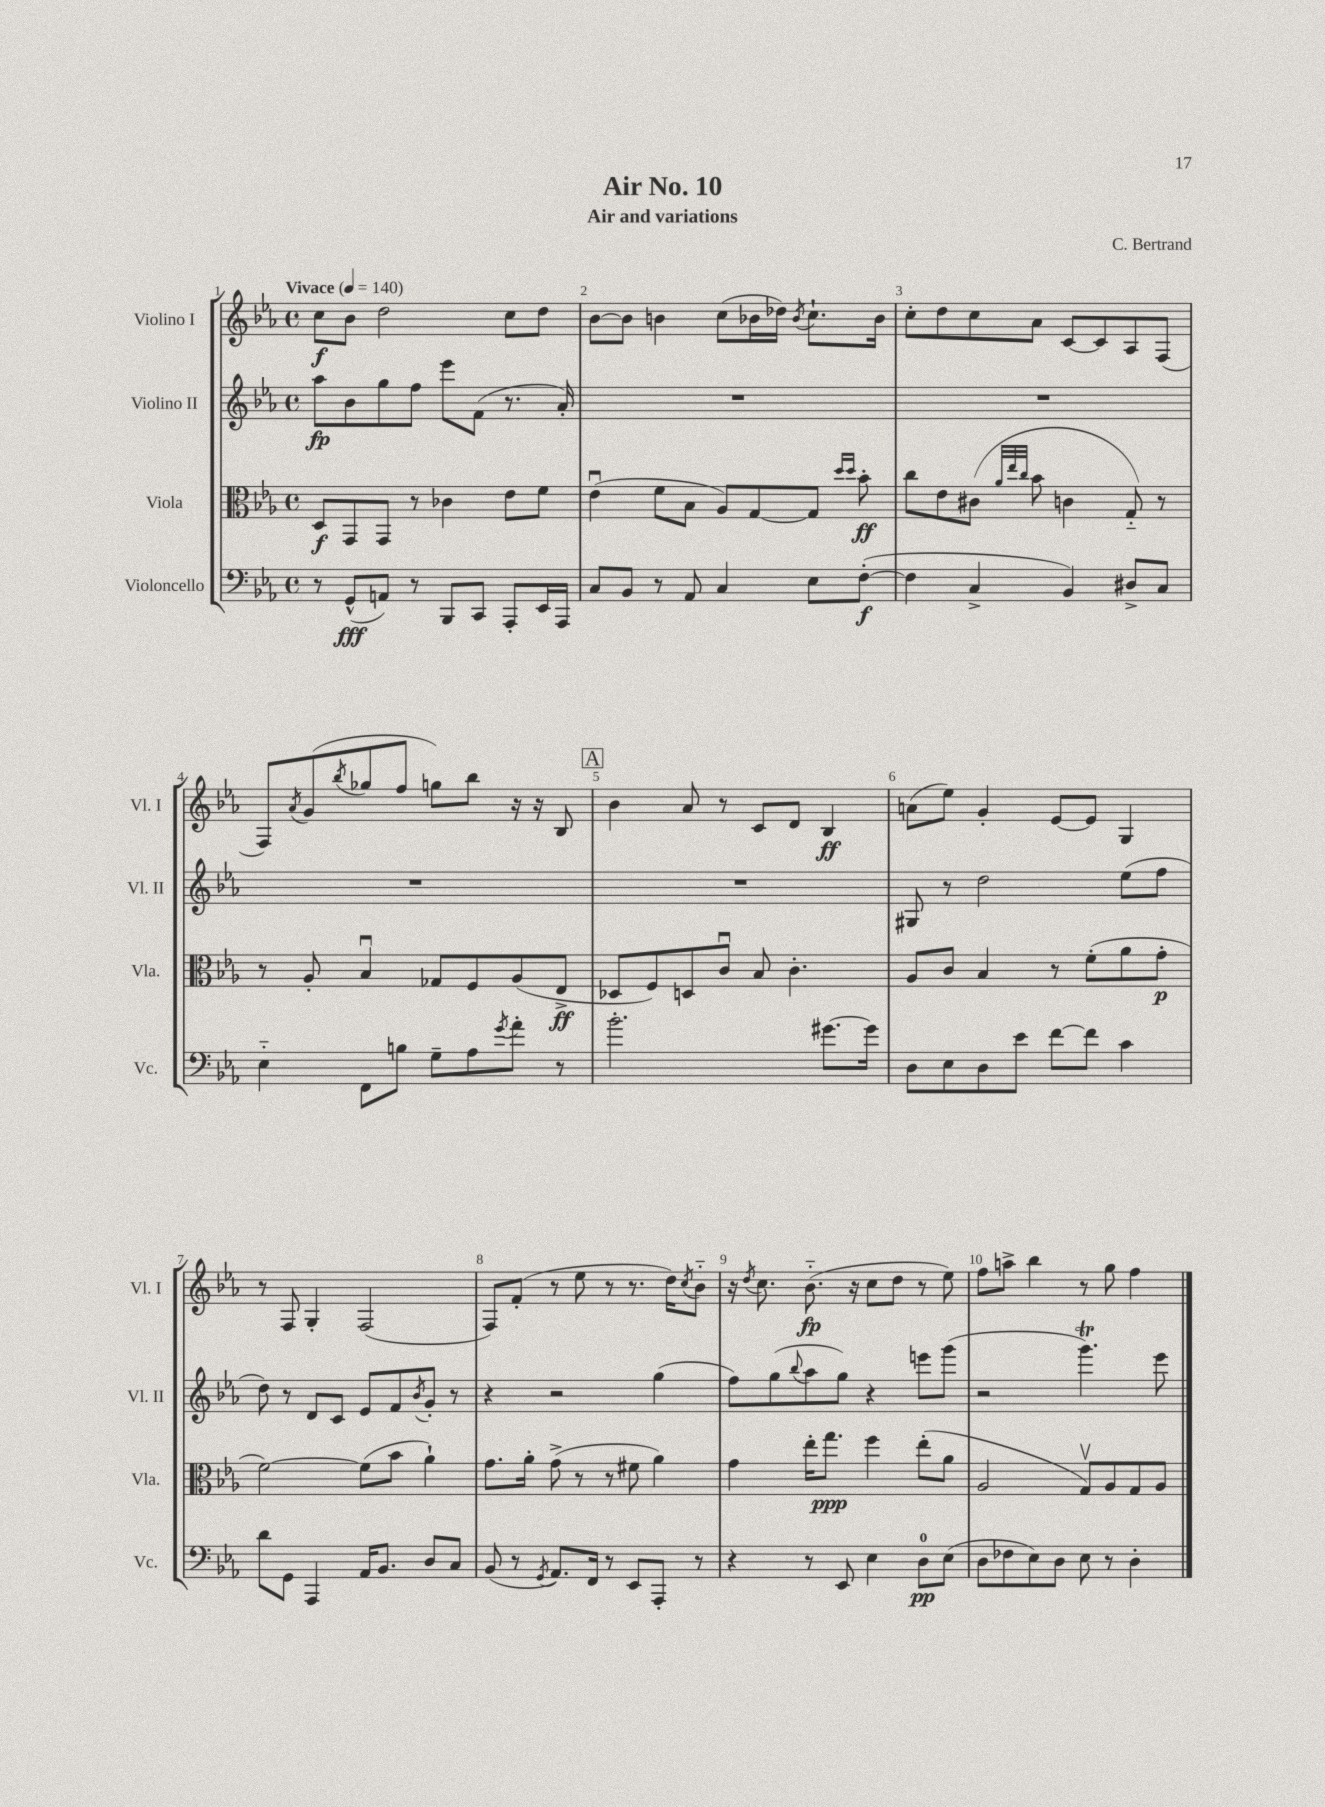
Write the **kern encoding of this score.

**kern	**dynam	**kern	**dynam	**kern	**dynam	**kern	**dynam
*part4	*part4	*part3	*part3	*part2	*part2	*part1	*part1
*staff4	*staff4	*staff3	*staff3	*staff2	*staff2	*staff1	*staff1
*I"Violoncello	*	*I"Viola	*	*I"Violino II	*	*I"Violino I	*
*I'Vc.	*	*I'Vla.	*	*I'Vl. II	*	*I'Vl. I	*
*clefF4	*	*clefC3	*	*clefG2	*	*clefG2	*
*k[b-e-a-]	*	*k[b-e-a-]	*	*k[b-e-a-]	*	*k[b-e-a-]	*
*M4/4	*	*M4/4	*	*M4/4	*	*M4/4	*
*met(c)	*	*met(c)	*	*met(c)	*	*met(c)	*
*MM140	*	*MM140	*	*MM140	*	*MM140	*
=1	=1	=1	=1	=1	=1	=1	=1
!	!	!	!	!	!	!LO:TX:a:B:t=Vivace	!
8r	.	8D/L	f	8aa-\L	fp	8cc\L	f
(8GG^^/L	fff	8GG/	.	8b-\	.	8b-\J	.
8AAn/J)	.	8GG/J	.	8gg\	.	2dd\	.
8r	.	8r	.	8ff\J	.	.	.
8BBB-/L	.	4c-X\	.	8eee-\L	.	.	.
8CC/J	.	.	.	(8f\J	.	.	.
8AAA-'/L	.	8e-\L	.	8.r	.	8cc\L	.
16EE-/L	.	8f\J	.	.	.	8dd\J	.
16AAA-/JJ	.	.	.	16a-'/)	.	.	.
=2	=2	=2	=2	=2	=2	=2	=2
8C/L	.	(4e-u\	.	1r	.	[8b-\L	.
8BB-/J	.	.	.	.	.	8b-\J]	.
8r	.	8f\L	.	.	.	4bn\	.
8AA-/	.	8B-\J	.	.	.	.	.
4C/	.	8A-/L)	.	.	.	(8cc\L	.
.	.	[8G/	.	.	.	16b-X\L	.
.	.	.	.	.	.	16dd-X\JJ)	.
.	.	.	.	.	.	8qb-/	.
8E-\L	.	8G/J]	.	.	.	8.cc`\L	.
.	.	16qqdd/LL	.	.	.	.	.
.	.	16qqdd/JJ	.	.	.	.	.
([8F'\J	f	8b-'\	ff	.	.	.	.
.	.	.	.	.	.	16b-\Jk	.
=3	=3	=3	=3	=3	=3	=3	=3
4F\]	.	8cc\L	.	1r	.	8cc'\L	.
.	.	8e-\	.	.	.	8dd\	.
4C^/	.	(8c#X\J	.	.	.	8cc\	.
.	.	32qqa-/LLL	.	.	.	.	.
.	.	32qqee-/	.	.	.	.	.
.	.	32qqcc/JJJ	.	.	.	.	.
.	.	8b-\	.	.	.	8a-\J	.
4BB-/)	.	4cn\	.	.	.	[8c/L	.
.	.	.	.	.	.	8c/]	.
8D#X^/L	.	8G/)	.	.	.	8A-/	.
8C/J	.	8r	.	.	.	(8F/J	.
!!LO:LB:g=z
=4	=4	=4	=4	=4	=4	=4	=4
4E-\	.	8r	.	1r	.	8F/L)	.
.	.	.	.	.	.	8qa-/	.
.	.	8A-'/	.	.	.	(8g/	.
.	.	.	.	.	.	8qbb-/	.
8FF\L	.	4B-u/	.	.	.	8gg-X/	.
8Bn\J	.	.	.	.	.	8ff/J	.
8G~\L	.	8G-X/L	.	.	.	8ggn\L)	.
8A-\	.	8F/	.	.	.	8bb-\J	.
8qg/	.	.	.	.	.	.	.
8a-'\J	.	(8A-/	.	.	.	16r	.
.	.	.	.	.	.	16r	.
8r	.	8E-^/J	ff	.	.	8B-/	.
!!LO:REH:place=s1:t=A
=5	=5	=5	=5	=5	=5	=5	=5
2.b-'\	.	8D-X/L	.	1r	.	4b-\	.
.	.	8F/)	.	.	.	.	.
.	.	8Dn/	.	.	.	8a-/	.
.	.	8cu/J	.	.	.	8r	.
.	.	8B-/	.	.	.	8c/L	.
.	.	4.c'\	.	.	.	8d/J	.
[8.g#X\L	.	.	.	.	.	4B-/	ff
16g#\Jk]	.	.	.	.	.	.	.
=6	=6	=6	=6	=6	=6	=6	=6
8D\L	.	8A-/L	.	8G#X/	.	(8an\L	.
8E-\	.	8c/J	.	8r	.	8ee-\J)	.
8D\	.	4B-/	.	2dd\	.	4g'/	.
8e-\J	.	.	.	.	.	.	.
[8f\L	.	8r	.	.	.	[8e-/L	.
8f\J]	.	(8f'\L	.	.	.	8e-/J]	.
4c\	.	8a-\	.	(8ee-\L	.	4G/	.
.	.	8g'\J	p	8ff\J	.	.	.
!!LO:LB:g=z
=7	=7	=7	=7	=7	=7	=7	=7
8d\L	.	[2f\)	.	8dd\)	.	8r	.
8GG\J	.	.	.	8r	.	8F/	.
4AAA-/	.	.	.	8d/L	.	4G'/	.
.	.	.	.	8c/J	.	.	.
16AA-/KL	.	(8f\L]	.	8e-/L	.	(2F/	.
8.BB-/J	.	.	.	.	.	.	.
.	.	8b-\J	.	8f/	.	.	.
.	.	.	.	8qb-/	.	.	.
8D/L	.	4a-`\)	.	8g'/J	.	.	.
8C/J	.	.	.	8r	.	.	.
=8	=8	=8	=8	=8	=8	=8	=8
(8BB-/	.	8.g\L	.	4r	.	8F/L)	.
8r	.	.	.	.	.	(8f'/J	.
.	.	16a-'\Jk	.	.	.	.	.
8qGG/	.	.	.	.	.	.	.
8.AA-/L)	.	(8g^\	.	2r	.	8r	.
.	.	8r	.	.	.	8ee-\	.
16FF/Jk	.	.	.	.	.	.	.
8r	.	8r	.	.	.	8r	.
8EE-/L	.	8f#X\	.	.	.	8.r	.
8AAA-'/J	.	4a-\)	.	(4gg\	.	.	.
.	.	.	.	.	.	16dd\KL)	.
.	.	.	.	.	.	8qcc/	.
8r	.	.	.	.	.	8b-\J	.
=9	=9	=9	=9	=9	=9	=9	=9
4r	.	4g\	.	8ff\L)	.	16r	.
.	.	.	.	.	.	8qdd/	.
.	.	.	.	.	.	8.cc\	.
.	.	.	.	(8gg\	.	.	.
.	.	.	.	8qqbb-/	.	.	.
8r	.	16ee-'\KL	.	8aa-\	.	(8.b-\	fp
.	.	8.gg\J	ppp	.	.	.	.
8EE-/	.	.	.	8gg\J)	.	.	.
.	.	.	.	.	.	16r	.
4E-\	.	4ff\	.	4r	.	8cc\L	.
.	.	.	.	.	.	8dd\J	.
8D\L	pp	(8ee-'\L	.	8eeen\L	.	8r	.
(8E-\J	.	8a-\J	.	(8ggg\J	.	8ee-\)	.
=10	=10	=10	=10	=10	=10	=10	=10
8D\L	.	2A-/	.	2r	.	8ff\L	.
8F-X\	.	.	.	.	.	8aan^\J	.
8E-\)	.	.	.	.	.	4bb-\	.
8D\J	.	.	.	.	.	.	.
8E-\	.	8Gv/L)	.	4.gggt\)	.	8r	.
8r	.	8A-/	.	.	.	8gg\	.
4D'\	.	8G/	.	.	.	4ff\	.
.	.	8A-/J	.	8eee-\	.	.	.
==	==	==	==	==	==	==	==
*-	*-	*-	*-	*-	*-	*-	*-
